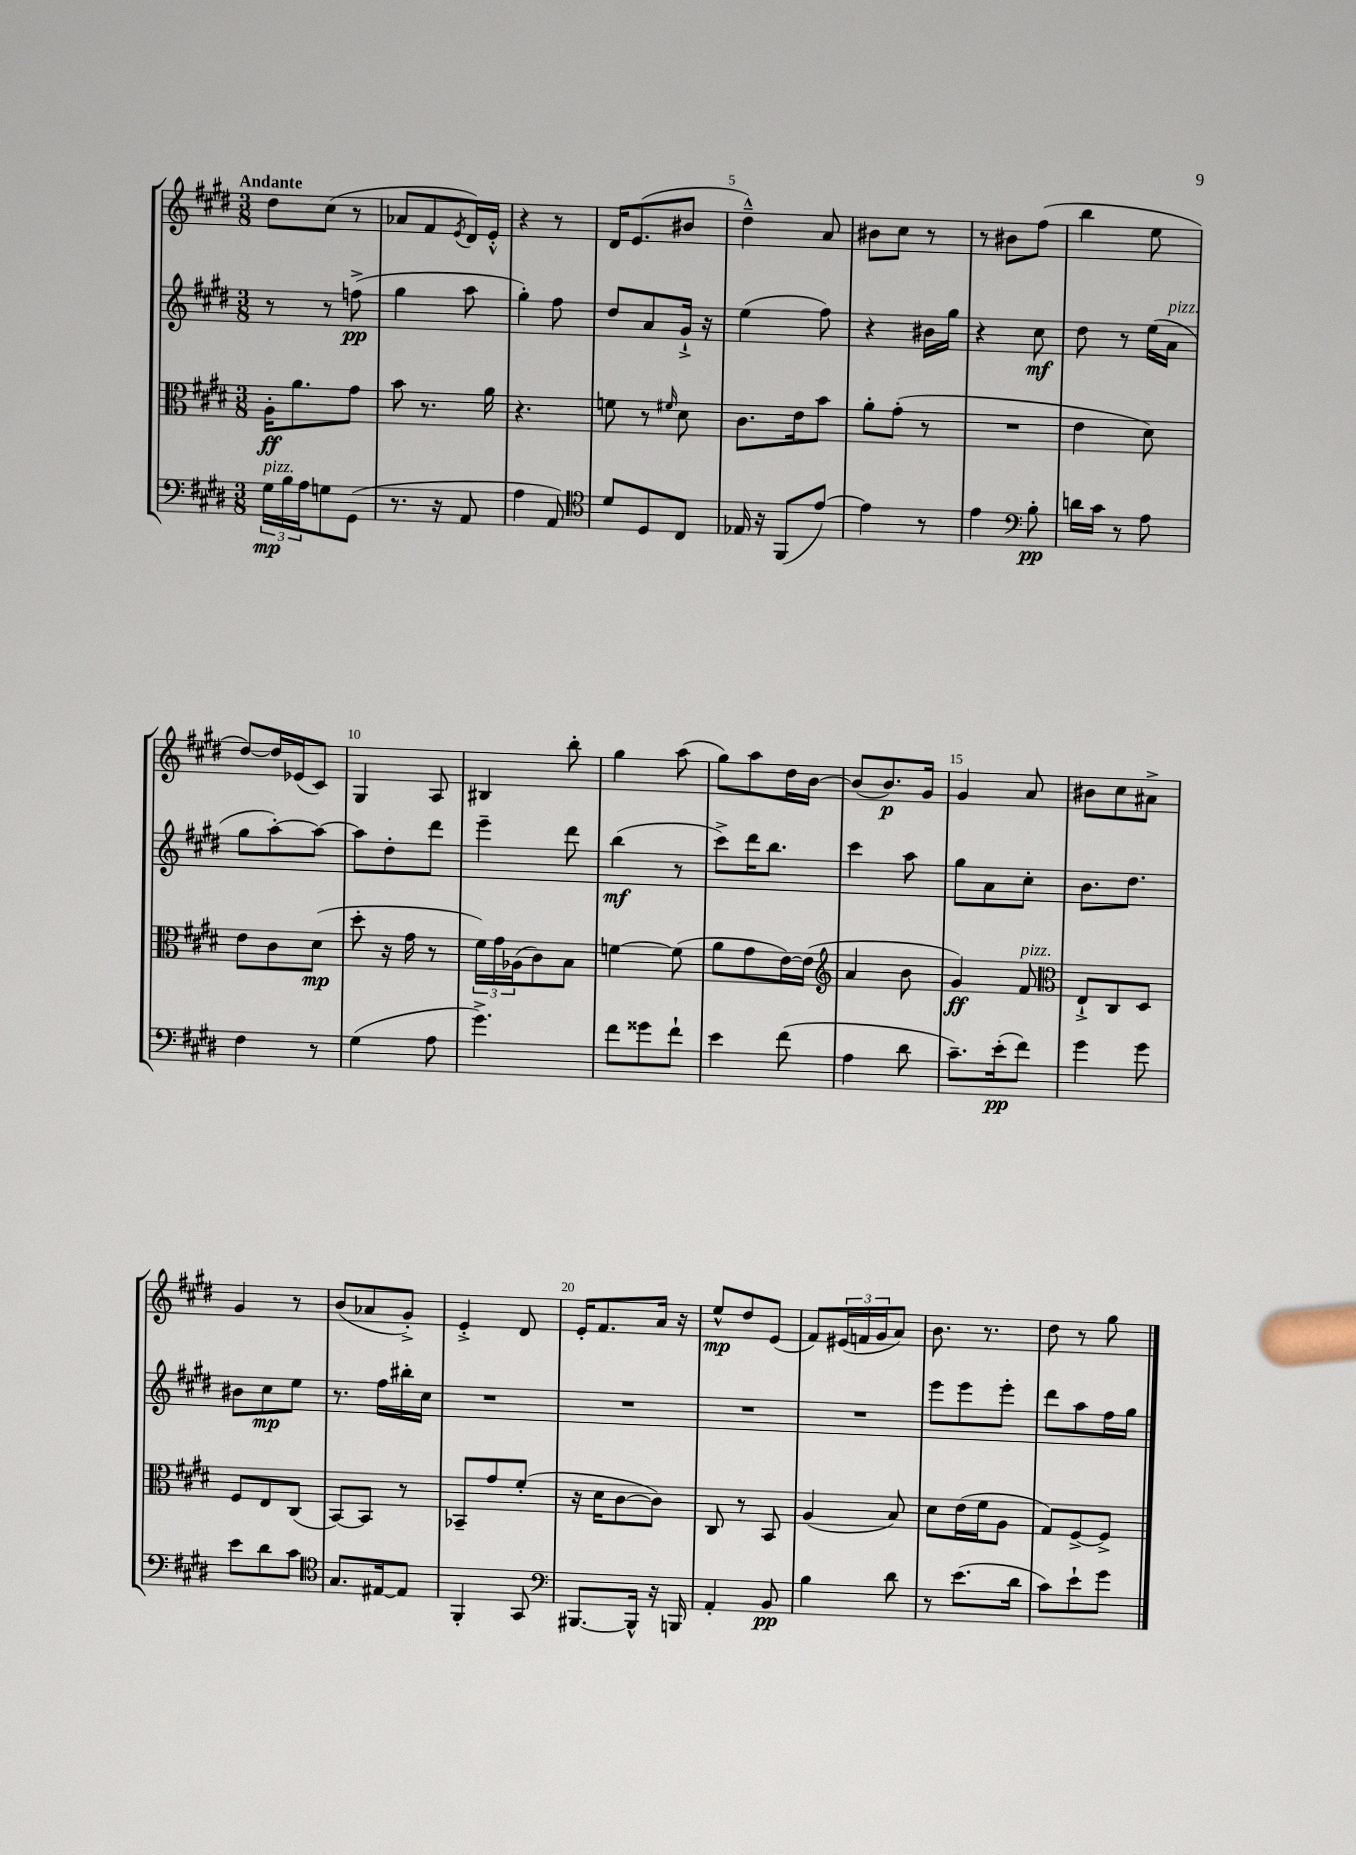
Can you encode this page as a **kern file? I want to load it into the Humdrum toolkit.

**kern	**dynam	**kern	**dynam	**kern	**dynam	**kern	**dynam
*part4	*part4	*part3	*part3	*part2	*part2	*part1	*part1
*staff4	*staff4	*staff3	*staff3	*staff2	*staff2	*staff1	*staff1
*clefF4	*	*clefC3	*	*clefG2	*	*clefG2	*
*k[f#c#g#d#]	*	*k[f#c#g#d#]	*	*k[f#c#g#d#]	*	*k[f#c#g#d#]	*
*M3/8	*	*M3/8	*	*M3/8	*	*M3/8	*
=1	=1	=1	=1	=1	=1	=1	=1
!	!	!	!	!	!	!LO:TX:a:B:t=Andante	!
!LO:TX:a:i:t=pizz.	!	!	!	!	!	!	!
24G#\LL	mp	16A'\KL	ff	8r	.	8dd#\L	.
24B\	.	.	.	.	.	.	.
.	.	8.a\	.	.	.	.	.
24A\J	.	.	.	.	.	.	.
8Gn\	.	.	.	8r	.	(8cc#\J	.
(8GG#\J	.	8g#\J	.	(8ffn^\	pp	8r	.
=2	=2	=2	=2	=2	=2	=2	=2
8.r	.	8b\	.	4gg#\	.	8a-X/L	.
.	.	8.r	.	.	.	8f#/	.
16r	.	.	.	.	.	.	.
.	.	.	.	.	.	8qe/	.
8AA/	.	.	.	8aa\	.	16d#/L)	.
.	.	16a\	.	.	.	16e'^^/JJ	.
=3	=3	=3	=3	=3	=3	=3	=3
4A\	.	4.r	.	4gg#'\)	.	4r	.
8AA/)	.	.	.	8ff#\	.	8r	.
=4	=4	=4	=4	=4	=4	=4	=4
*clefC4	*	*	*	*	*	*	*
8d#/L	.	8fn\	.	8dd#/L	.	16d#/KL	.
.	.	.	.	.	.	(8.e/	.
8D#/	.	8r	.	8a/	.	.	.
.	.	16qqf#X/	.	.	.	.	.
8C#/J	.	8d#\	.	16g#`^/Jk	.	8b#X/J	.
.	.	.	.	16r	.	.	.
=5	=5	=5	=5	=5	=5	=5	=5
16E-X/	.	8.c#\L	.	(4ee\	.	4dd#~^^\)	.
16r	.	.	.	.	.	.	.
(8FF#/L	.	.	.	.	.	.	.
.	.	16e\k	.	.	.	.	.
[8e/J)	.	8b\J	.	8ff#\)	.	8a/	.
=6	=6	=6	=6	=6	=6	=6	=6
4e\]	.	8a'\L	.	4r	.	8b#X\L	.
.	.	(8g#'\J	.	.	.	8cc#\J	.
8r	.	8r	.	16b#X\LL	.	8r	.
.	.	.	.	16gg#\JJ	.	.	.
=7	=7	=7	=7	=7	=7	=7	=7
4e\	.	4.r	.	4r	.	8r	.
.	.	.	.	.	.	8b#X\L	.
*clefF4	*	*	*	*	*	*	*
8B'\	pp	.	.	8cc#\	mf	(8ff#\J	.
=8	=8	=8	=8	=8	=8	=8	=8
16dn\LL	.	4e\	.	8dd#\	.	4bb\	.
16c#\JJ	.	.	.	.	.	.	.
8r	.	.	.	8r	.	.	.
8A\	.	8d#\)	.	(16ee\LL	.	8ee\	.
!	!	!	!	!LO:TX:a:i:t=pizz.	!	!	!
.	.	.	.	16a\JJ	.	.	.
!!LO:LB:g=z
=9	=9	=9	=9	=9	=9	=9	=9
4F#\	.	8e\L	.	8gg#\L	.	[8dd#/L)	.
.	.	8c#\	.	[8aa'\)	.	16dd#/L]	.
.	.	.	.	.	.	(16e-X/J	.
8r	.	(8d#\J	mp	8aa\J_	.	8c#/J)	.
=10	=10	=10	=10	=10	=10	=10	=10
(4G#\	.	8dd#'\	.	8aa\L]	.	4G#/	.
.	.	16r	.	8dd#'\	.	.	.
.	.	16g#\	.	.	.	.	.
8A\	.	8r	.	8ddd#\J	.	8A/	.
=11	=11	=11	=11	=11	=11	=11	=11
4.g#^\)	.	24f#\LL)	.	4eee~\	.	4B#X/	.
.	.	24g#\	.	.	.	.	.
.	.	(24A-X\J	.	.	.	.	.
.	.	8c#\)	.	.	.	.	.
.	.	8B\J	.	8ddd#\	.	8bb'\	.
=12	=12	=12	=12	=12	=12	=12	=12
8f#\L	.	[4fn\	.	(4bb\	mf	4gg#\	.
8g##X\	.	.	.	.	.	.	.
8f#`\J	.	(8f\]	.	8r	.	(8aa\	.
=13	=13	=13	=13	=13	=13	=13	=13
4e\	.	8a\L	.	8ccc#^\L)	.	8gg#\L)	.
.	.	8g#\	.	16ddd#\K	.	8aa\	.
.	.	.	.	8.bb\J	.	.	.
(8f#\	.	[16e\L)	.	.	.	16dd#\L	.
.	.	(16e\JJ]	.	.	.	[16b\JJ	.
=14	=14	=14	=14	=14	=14	=14	=14
*	*	*clefG2	*	*	*	*	*
4A\	.	4a/	.	4ccc#\	.	(8b/L]	.
.	.	.	.	.	.	8.b/)	p
8d#\	.	8b\	.	8aa\	.	.	.
.	.	.	.	.	.	16g#/Jk	.
=15	=15	=15	=15	=15	=15	=15	=15
8.c#~\L)	.	4g#/)	ff	8gg#\L	.	4g#/	.
.	.	.	.	8a\	.	.	.
(16e'\k	pp	.	.	.	.	.	.
!	!	!LO:TX:a:i:t=pizz.	!	!	!	!	!
8f#\J)	.	8f#/	.	8cc#'\J	.	8a/	.
=16	=16	=16	=16	=16	=16	=16	=16
*	*	*clefC3	*	*	*	*	*
4g#\	.	8E`^/L	.	8.b\L	.	8b#X\L	.
.	.	8C#/	.	.	.	8cc#\	.
.	.	.	.	8.dd#\J	.	.	.
8g#\	.	8D#/J	.	.	.	8a#X^\J	.
!!LO:LB:g=z
=17	=17	=17	=17	=17	=17	=17	=17
8e\L	.	8F#/L	.	8b#X\L	.	4g#/	.
8d#\	.	8E/	.	8cc#\	mp	.	.
8c#\J	.	(8C#/J	.	8ee\J	.	8r	.
=18	=18	=18	=18	=18	=18	=18	=18
*clefC4	*	*	*	*	*	*	*
8.G#/L	.	[8BB/L)	.	8.r	.	(8b/L	.
.	.	8BB/J]	.	.	.	8a-X/	.
[16E#X/k	.	.	.	16ff#\LL	.	.	.
8E#/J]	.	8r	.	16bb#X'\	.	8g#'^/J)	.
.	.	.	.	16cc#\JJ	.	.	.
=19	=19	=19	=19	=19	=19	=19	=19
4FF#'/	.	8BB-X~/L	.	4.r	.	4e'^/	.
.	.	8g#/	.	.	.	.	.
8GG#/	.	(8f#'/J	.	.	.	8d#/	.
=20	=20	=20	=20	=20	=20	=20	=20
*clefF4	*	*	*	*	*	*	*
[8.BBB#X/L	.	16r	.	4.r	.	16e'/KL	.
.	.	16d#\KL	.	.	.	8.f#/	.
.	.	[8c#\	.	.	.	.	.
16BBB#^^/Jk]	.	.	.	.	.	.	.
16r	.	8c#\J])	.	.	.	16a/Jk	.
16BBBn/	.	.	.	.	.	16r	.
=21	=21	=21	=21	=21	=21	=21	=21
4AA'/	.	8C#/	.	4.r	.	8ee^^/L	mp
.	.	8r	.	.	.	8dd#/	.
8BB/	pp	8BB/	.	.	.	(8e/J	.
=22	=22	=22	=22	=22	=22	=22	=22
4B\	.	(4A/	.	4.r	.	8f#/L)	.
.	.	.	.	.	.	(24e#X/L	.
.	.	.	.	.	.	24fn/	.
.	.	.	.	.	.	24g#/J	.
8d#\	.	8B/)	.	.	.	8a/J)	.
=23	=23	=23	=23	=23	=23	=23	=23
8r	.	8d#\L	.	8eee\L	.	8.b\	.
(8.e\L	.	(16e\L	.	8eee\	.	.	.
.	.	16f#\J	.	.	.	8.r	.
.	.	8A\J	.	8eee'\J	.	.	.
16d#\Jk	.	.	.	.	.	.	.
=24	=24	=24	=24	=24	=24	=24	=24
8c#\L)	.	8G#/L)	.	8ddd#\L	.	8dd#\	.
8e`\	.	[8F#^/	.	8aa\	.	8r	.
8g#\J	.	8F#^/J]	.	16ff#\L	.	8gg#\	.
.	.	.	.	16gg#\JJ	.	.	.
==	==	==	==	==	==	==	==
*-	*-	*-	*-	*-	*-	*-	*-
